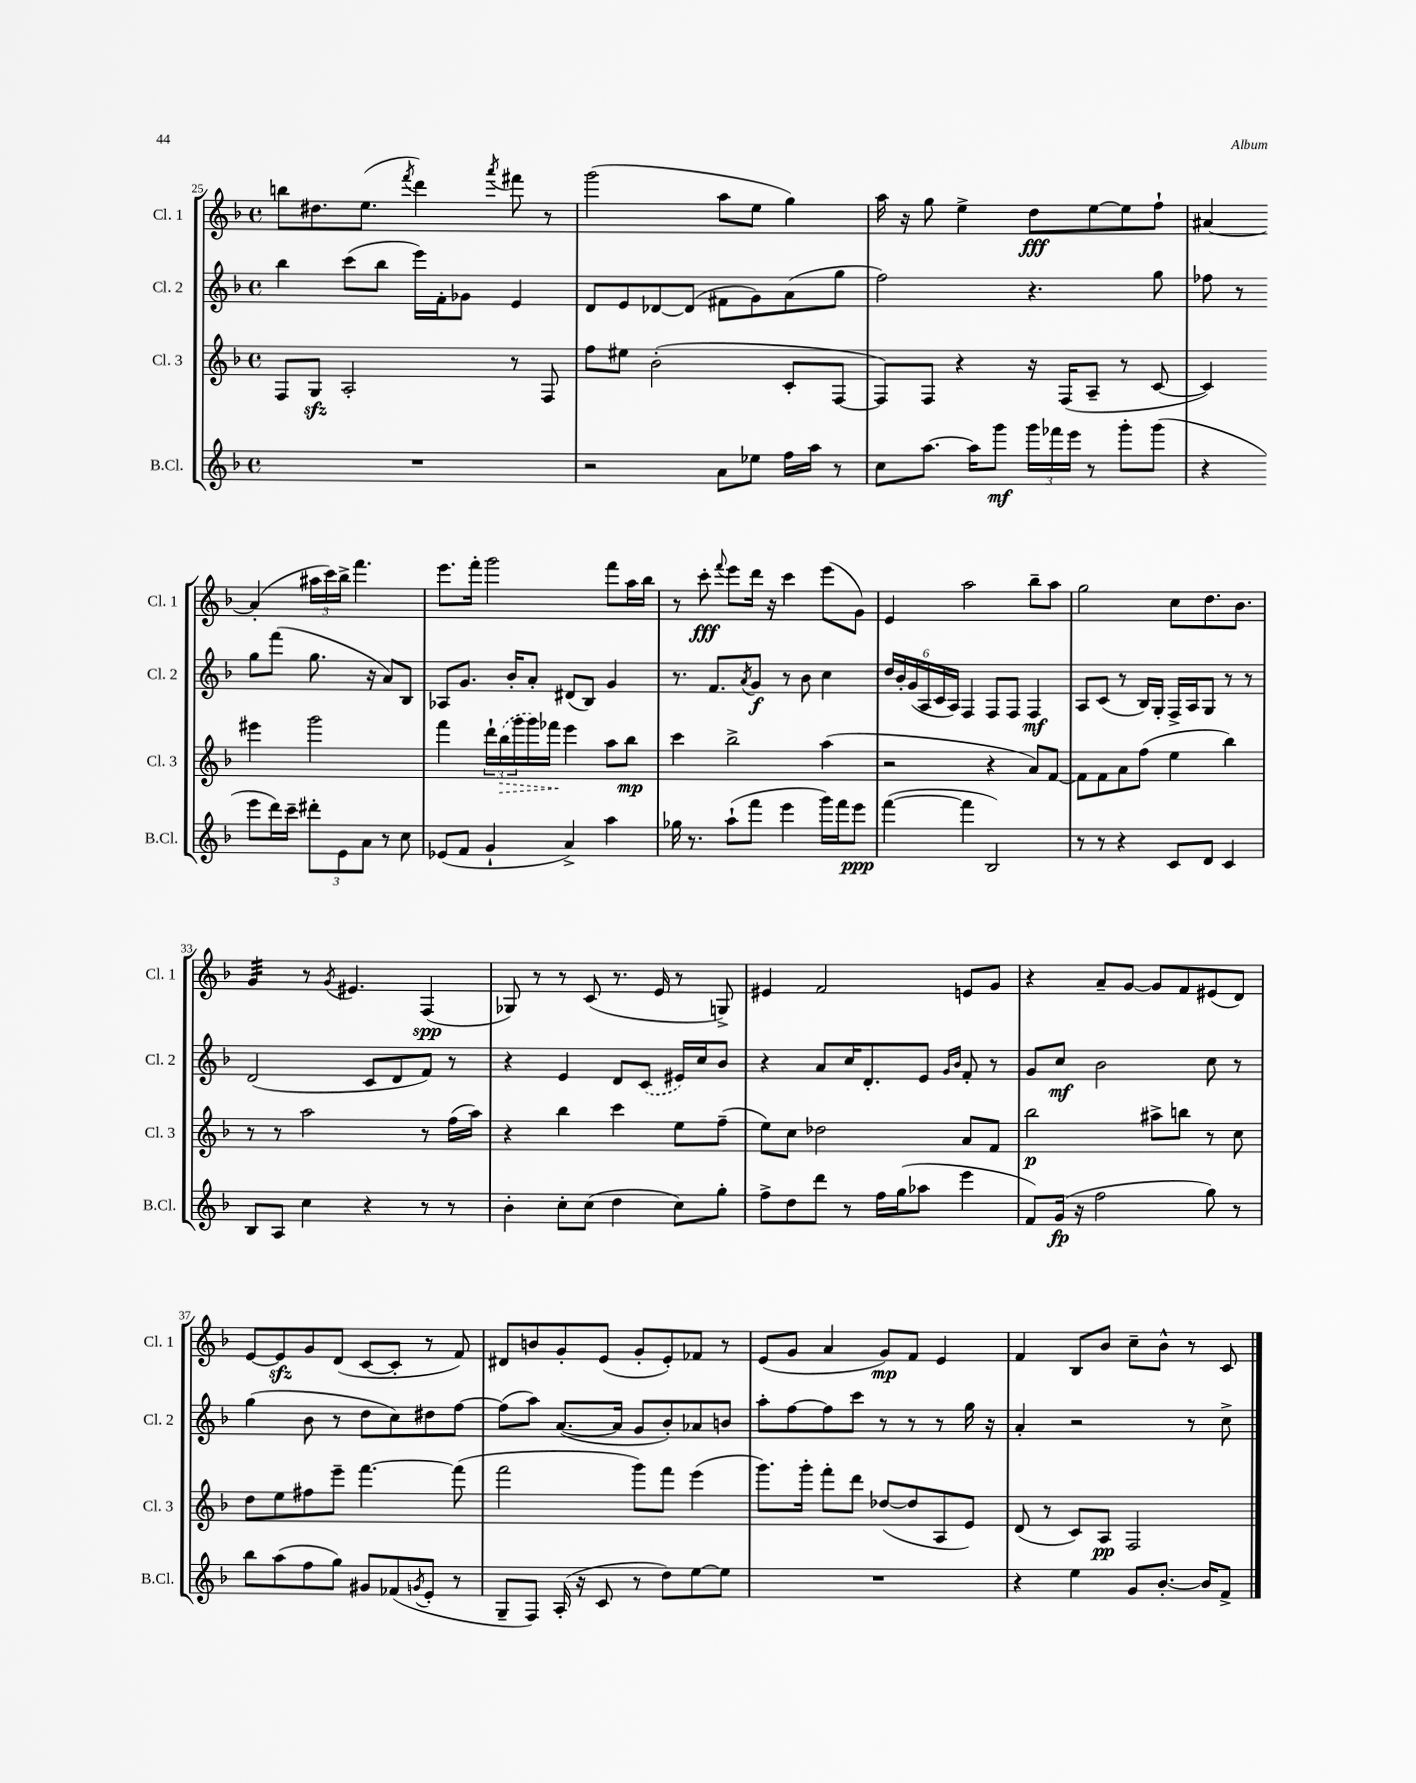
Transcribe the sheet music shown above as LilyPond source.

<<
\new StaffGroup <<
\new Staff = "s0" \with { instrumentName = "Cl. 1" shortInstrumentName = "Cl. 1" } {
    \clef treble \key f \major \defaultTimeSignature \time 4/4
    b''8 dis''8. e''8.( \acciaccatura { f'''8 } d'''4) \acciaccatura { a'''8 } fis'''8 r8 |
    g'''2( a''8 e''8 g''4) |
    a''16 r16 g''8 e''4-> d''8\fff e''8~ e''8 f''8-! |
    ais'4~ ais'4-.( \tuplet 3/2 { ais''16 c'''16) bes''16-> } f'''4. |
    e'''8. f'''16-. g'''2 f'''8 a''16 bes''16 |
    r8 c'''8-.\fff \appoggiatura { f'''8 } e'''8 d'''16 r16 c'''4 e'''8( g'8) |
    e'4 a''2 bes''8-- a''8 |
    g''2 c''8 d''8. bes'8. |
    g'4:32 r8 \acciaccatura { g'8 } eis'4. f4\spp( |
    ges8) r8 r8 c'8( r8. e'16 r8 g8->) |
    eis'4 f'2 e'8 g'8 |
    r4 a'8-- g'8~ g'8 f'8 eis'8( d'8) |
    e'8~ e'8\sfz g'8 d'8( c'8~ c'8-. r8 f'8) |
    dis'8 b'8 g'8-. e'8( g'8-. e'8-.) fes'8 r8 |
    e'8( g'8 a'4 g'8\mp) f'8 e'4 |
    f'4 bes8 bes'8 c''8-- bes'8-^ r8 c'8 \bar "|." |
}
\new Staff = "s1" \with { instrumentName = "Cl. 2" shortInstrumentName = "Cl. 2" } {
    \clef treble \key f \major \defaultTimeSignature \time 4/4
    bes''4 c'''8( bes''8 e'''16) f'16-. ges'8 e'4 |
    d'8 e'8 des'8~ des'8( fis'8 g'8) a'8( g''8 |
    f''2) r4. g''8 |
    fes''8 r8 g''8 f'''8( g''8. r16 a'8) bes8 |
    aes8 g'8. bes'16-. a'8-. dis'8( bes8) g'4 |
    r8. f'8. \acciaccatura { a'8 } g'8\f r8 bes'8 c''4 |
    \tuplet 6/4 { d''16 bes'16-. g'16( a16 c'16 a16) } f4 f8 f8 f4\mf |
    a8 c'8( r8 bes16) g16-. f16-> a16 g8 r8 r8 |
    d'2( c'8 d'8 f'8) r8 |
    r4 e'4 d'8 \once \slurDashed c'8( eis'16) c''16 bes'8 |
    r4 a'8 c''16 d'8.-. e'8 \grace { g'16 bes'16 } f'8-. r8 |
    g'8 c''8\mf bes'2 c''8 r8 |
    g''4( bes'8 r8 d''8 c''8) dis''8 f''8~ |
    f''8( a''8) a'8.~( a'16 g'8 bes'8-.) aes'8 b'8 |
    a''8-. f''8~ f''8 c'''8 r8 r8 r8 g''16 r16 |
    a'4-. r2 r8 c''8-> \bar "|." |
}
\new Staff = "s2" \with { instrumentName = "Cl. 3" shortInstrumentName = "Cl. 3" } {
    \clef treble \key f \major \defaultTimeSignature \time 4/4
    f8 g8\sfz a2-. r8 f8 |
    f''8 eis''8 bes'2-.( c'8-. f8~ |
    f8) f8 r4 r16 f16( a8-- r8 c'8~ |
    c'4) eis'''4 g'''2 |
    f'''4 \tuplet 3/2 { d'''16-! \once \override Hairpin.style = #'dashed-line \once \slurDashed bes''16\>( g'''16 } g'''16) fes'''16\! e'''4 a''8 bes''8\mp |
    c'''4 bes''2-> a''4( |
    r2 r4 a'8) f'8~ |
    f'8 f'8 a'8 f''8( e''4 bes''4) |
    r8 r8 a''2 r8 f''16( a''16) |
    r4 bes''4 c'''4 e''8 f''8--( |
    e''8) c''8 des''2 a'8 f'8 |
    bes''2\p ais''8-> b''8 r8 c''8 |
    d''8 e''8 fis''8 e'''8-- f'''4.~ f'''8( |
    f'''2 g'''8) f'''8 e'''4( |
    g'''8.) g'''16-. f'''8-. d'''8 des''8~( des''8 a8 e'8) |
    d'8( r8 c'8) a8\pp f2 \bar "|." |
}
\new Staff = "s3" \with { instrumentName = "B.Cl." shortInstrumentName = "B.Cl." } {
    \clef treble \key f \major \defaultTimeSignature \time 4/4
    R1 |
    r2 a'8 ees''8 f''16 a''16 r8 |
    c''8 a''8.~ a''16 g'''8\mf \tuplet 3/2 { g'''16 fes'''16 e'''16 } r8 g'''8-. g'''8( |
    r4 e'''8 d'''16) c'''16-- \tuplet 3/2 { dis'''8-. e'8 a'8 } r8 c''8 |
    ees'8( f'8 g'4-! a'4->) a''4 |
    ges''16 r8. a''8-!( f'''8 e'''4 g'''16) f'''16 e'''8\ppp |
    f'''4~( f'''4 bes2) |
    r8 r8 r4 c'8 d'8 c'4 |
    bes8 a8 c''4 r4 r8 r8 |
    bes'4-. c''8-. c''8( d''4 c''8) g''8-. |
    f''8-> d''8 d'''8 r8 f''16 g''16( aes''8 e'''4 |
    f'8) g'16\fp( r16 f''2 g''8) r8 |
    bes''8 a''8( f''8 g''8) gis'8 fes'8( \acciaccatura { g'8 } e'8-. r8 |
    g8-- f8) a16-.( r16 c'8 r8 d''8) e''8~ e''8 |
    R1 |
    r4 e''4 g'8 bes'8.~-. bes'16 f'8-> \bar "|." |
}
>>
>>
\layout { \context { \Score currentBarNumber = #25 } }
